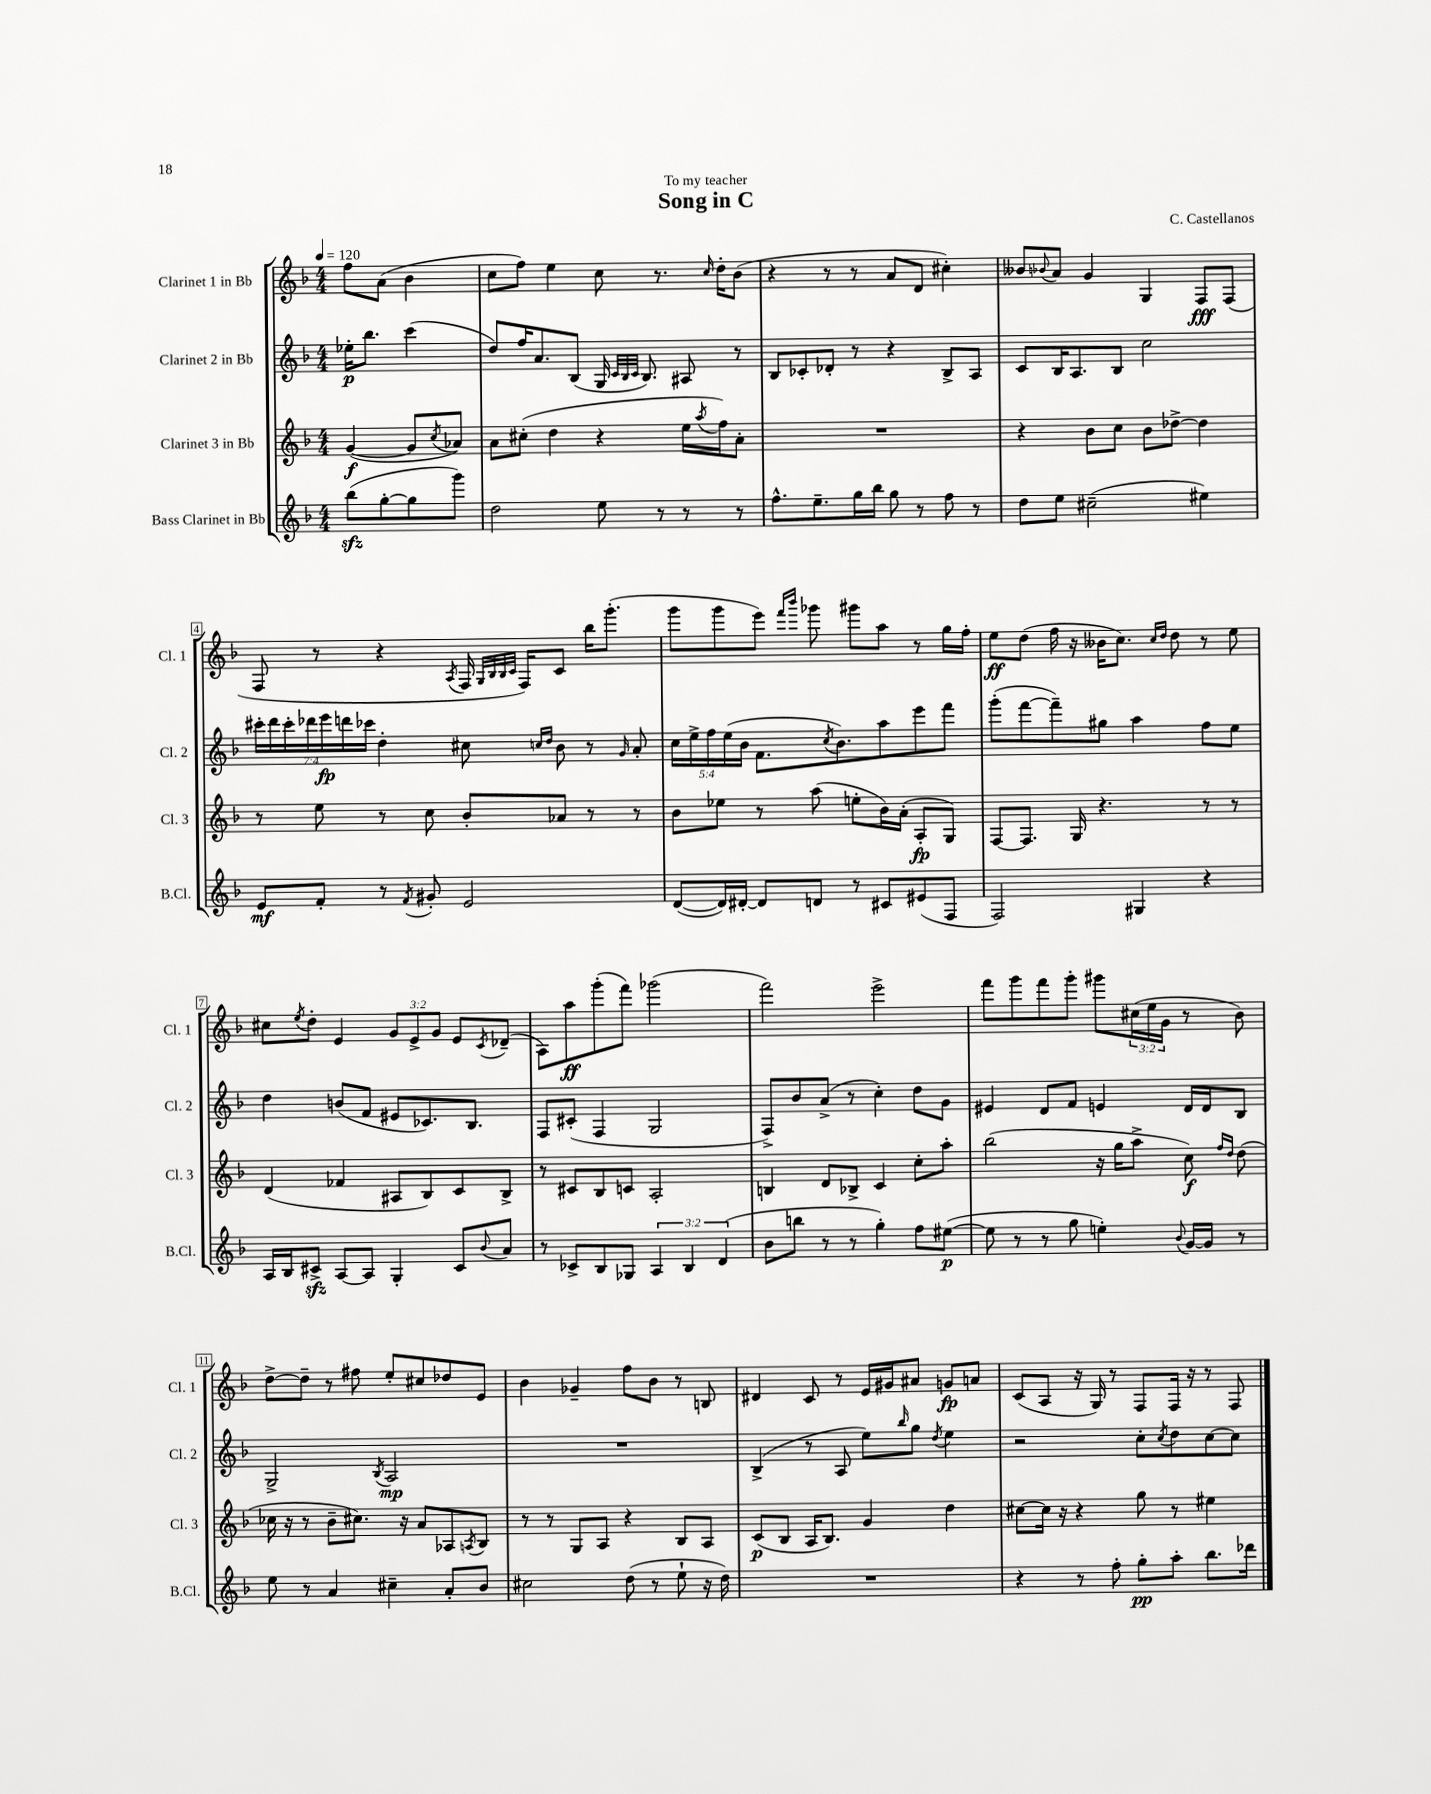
\header { title = "Song in C" composer = "C. Castellanos" dedication = "To my teacher" }
<<
\new StaffGroup <<
\new Staff = "s0" \with { instrumentName = "Clarinet 1 in Bb" shortInstrumentName = "Cl. 1" } {
    \clef treble \key f \major \numericTimeSignature \time 4/4 \override Staff.TupletNumber.text = #tuplet-number::calc-fraction-text \partial 2 \tempo 4 = 120
    f''8 a'8( bes'4 |
    c''8 f''8) e''4 c''8 r8. \grace { c''16 } d''16-. bes'8( |
    r4 r8 r8 a'8 d'8 cis''4-.) |
    beses'8 \appoggiatura { bes'8 } a'8 g'4 g4 f8\fff f8( |
    f8 r8 r4 \acciaccatura { a8 } f16 \grace { g32 bes32 bes32 c'32 } f16) c'8 bes''16 g'''8.-.( |
    g'''8 g'''8 e'''8) \grace { f'''16 bes'''16 } ges'''8 gis'''8 a''8 r8 g''16 f''16-. |
    e''8\ff d''8( f''16 r16 beses'16 c''8.) \grace { c''16 d''16 } d''8 r8 e''8 |
    cis''8 \acciaccatura { e''8 } d''8-. e'4 \tuplet 3/2 { g'8 e'8-> g'8 } e'8 \acciaccatura { c'8 } des'8--( |
    a8) a''8\ff g'''8-.( f'''8) ges'''2( |
    f'''2) e'''2-> |
    f'''8 g'''8 f'''8 g'''8-. gis'''8 \tuplet 3/2 { cis''16( e''16 g'16 } r8 bes'8) |
    d''8~-> d''8-- r8 fis''8 e''8-. cis''8 des''8 e'8 |
    bes'4 ges'4-- f''8 bes'8 r8 b8 |
    dis'4 c'8 r8 e'16 gis'16 ais'8 g'8\fp a'8 |
    c'8( a8 r16 g16) r8 f8 f16 r16 r8 f8 \bar "|." |
}
\new Staff = "s1" \with { instrumentName = "Clarinet 2 in Bb" shortInstrumentName = "Cl. 2" } {
    \clef treble \key f \major \numericTimeSignature \time 4/4 \override Staff.TupletNumber.text = #tuplet-number::calc-fraction-text \partial 2
    ees''16-.\p bes''8. c'''4( |
    d''8) f''16 a'8. bes8( g16 \grace { c'32 bes32 c'32 } bes8.) ais8 r8 |
    bes8 ces'8-. des'8-. r8 r4 bes8-> a8 |
    c'8 bes16 a8. bes8 c''2 |
    \tuplet 7/4 { cis'''16-. d'''16 cis'''16-. des'''16 e'''16\fp d'''16 ces'''16 } d''4-. cis''8 \grace { c''16 d''16 } bes'8 r8 \grace { g'16 } a'8-. |
    \tuplet 5/4 { c''16 e''16-> f''16 e''16( bes'16 } f'8. \acciaccatura { c''8 } bes'8.) a''8 e'''8 f'''8 |
    g'''8-.( f'''8~ f'''8--) gis''8 a''4 f''8 e''8 |
    d''4 b'8( f'8 eis'8 ces'8.) bes8. |
    f8 cis'8-.( f4 g2 |
    f8->) bes'8 a'8->( r8 c''4-.) d''8 g'8 |
    eis'4 d'8 f'8 e'4 d'16 d'16 bes8 |
    g2-> \acciaccatura { bes8 } a2\mp |
    R1 |
    bes4->( r8 a8 e''8) \grace { bes''16 } g''8 \acciaccatura { d''8 } e''4 |
    r2 c''8-. \acciaccatura { c''8 } d''8 c''8~ c''8 \bar "|." |
}
\new Staff = "s2" \with { instrumentName = "Clarinet 3 in Bb" shortInstrumentName = "Cl. 3" } {
    \clef treble \key f \major \numericTimeSignature \time 4/4 \partial 2
    g'4~\f( g'8 \acciaccatura { c''8 } aes'8) |
    a'8 cis''8-.( d''4 r4 e''16 \acciaccatura { a''8 } f''16) a'8-. |
    R1 |
    r4 bes'8 c''8 bes'8 des''8~-> des''4 |
    r8 e''8 r8 c''8 bes'8-. aes'8 r8 r8 |
    bes'8 ees''8 r8 a''8( e''8-. bes'16) a'16-.( a8-.\fp g8) |
    f8~ f8. g16 r4. r8 r8 |
    d'4( fes'4 ais8 bes8) c'8 bes8-> |
    r8 cis'8 bes8 c'8 a2-. |
    b4 d'8 bes8-> c'4 c''8-. a''8-. |
    bes''2( r16 g''16 a''8-> c''8\f) \grace { f''16 d''16 } d''8( |
    ces''16 r16 r8 bes'8-- cis''8.) r16 a'8 aes8 \acciaccatura { a8 } bes8 |
    r8 r8 g8 a8 r4 bes8 a8 |
    c'8\p( bes8 a16 bes8.) g'4 d''4 |
    cis''8~ cis''16 r16 r4 g''8 r8 eis''4 \bar "|." |
}
\new Staff = "s3" \with { instrumentName = "Bass Clarinet in Bb" shortInstrumentName = "B.Cl." } {
    \clef treble \key f \major \numericTimeSignature \time 4/4 \override Staff.TupletNumber.text = #tuplet-number::calc-fraction-text \partial 2
    bes''8\sfz( g''8~-. g''8 g'''8) |
    d''2 e''8 r8 r8 r8 |
    f''8.-^ e''8.-- g''16 bes''16 g''8 r8 f''8 r8 |
    d''8 e''8 cis''2--( eis''4) |
    e'8\mf f'8-. r8 \acciaccatura { f'8 } gis'8-. e'2 |
    d'8~( d'16) dis'16~-. dis'8 d'8 r8 cis'8 eis'8( f8 |
    f2) gis4 r4 |
    a16 bes16 cis'8->\sfz a8~ a8 g4-. cis'8 \appoggiatura { bes'8 } a'8 |
    r8 ces'8-> bes8 ges8 \tuplet 3/2 { a4 bes4 d'4( } |
    bes'8 b''8 r8 r8 g''4-.) f''8 eis''8~\p( |
    eis''8 r8 r8 g''8 e''4-.) \appoggiatura { bes'8 } g'16~ g'16 r8 |
    e''8 r8 a'4 cis''4-- a'8-. bes'8 |
    cis''2 d''8( r8 e''8-! r16 d''16) |
    R1 |
    r4 r8 f''8-. g''8-.\pp a''8-. bes''8. des'''16 \bar "|." |
}
>>
>>
\layout { \context { \Score \override BarNumber.stencil = #(make-stencil-boxer 0.1 0.3 ly:text-interface::print) } }
